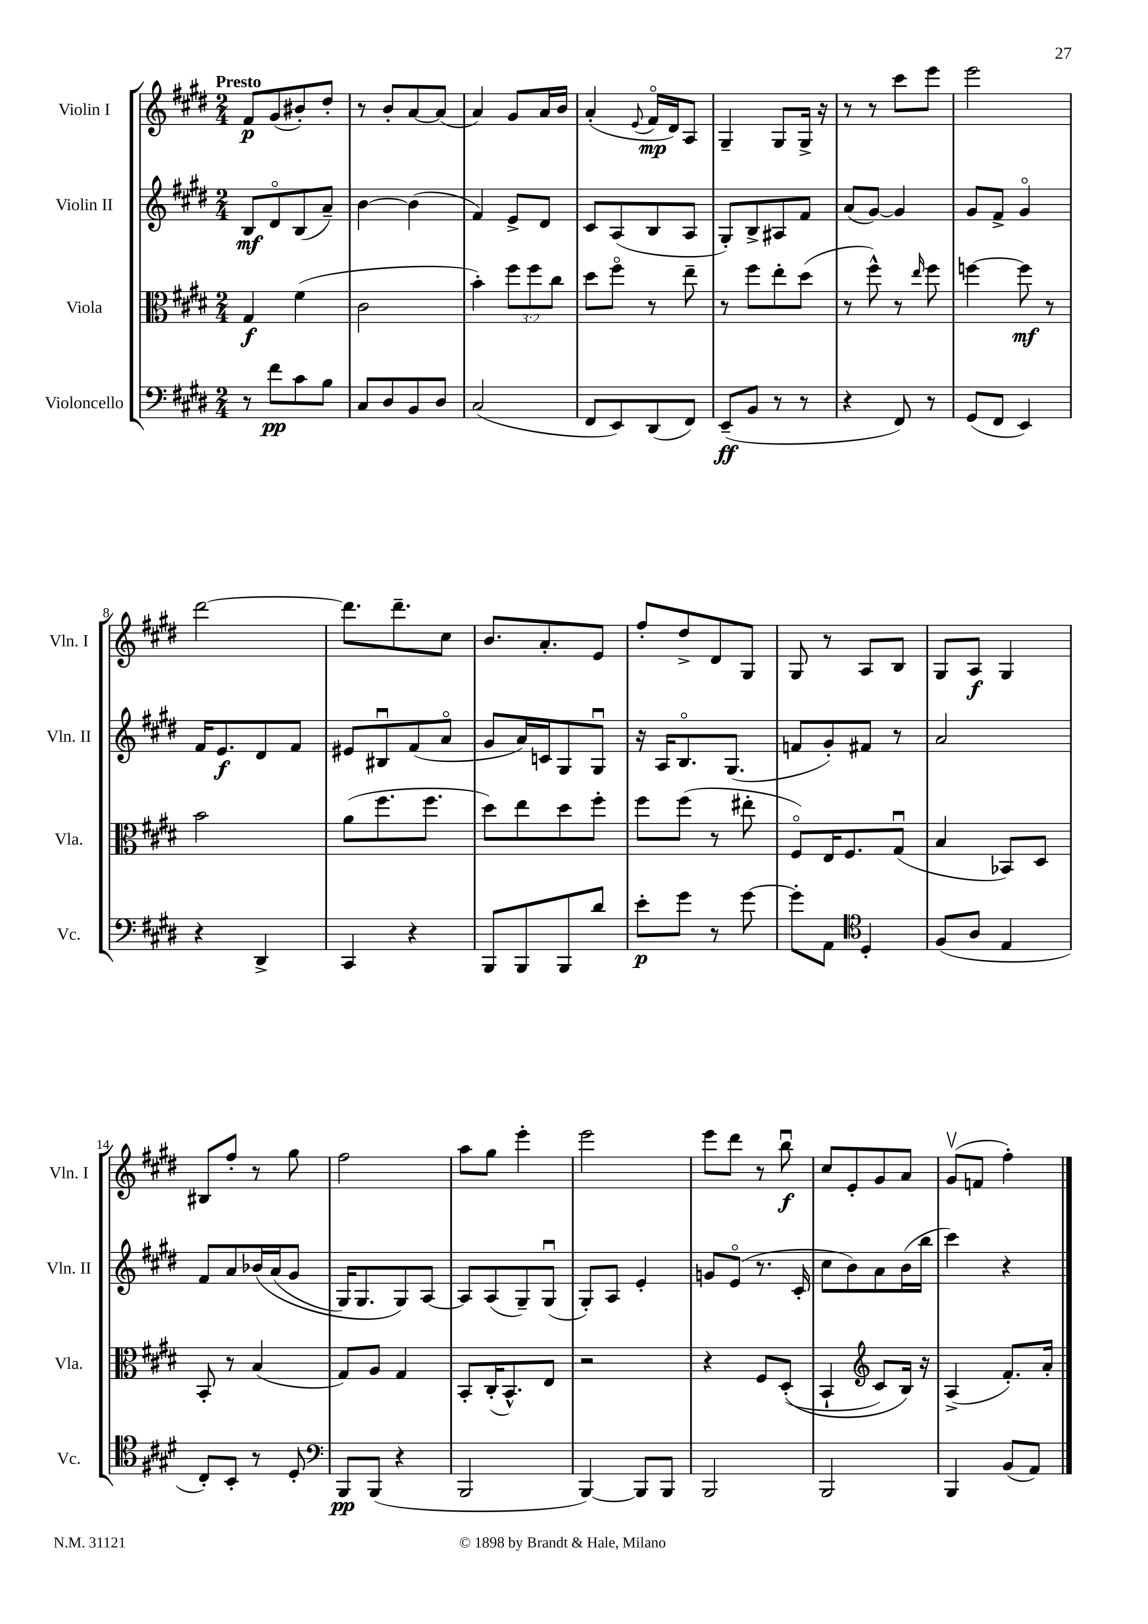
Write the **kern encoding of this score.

**kern	**dynam	**kern	**dynam	**kern	**dynam	**kern	**dynam
*part4	*part4	*part3	*part3	*part2	*part2	*part1	*part1
*staff4	*staff4	*staff3	*staff3	*staff2	*staff2	*staff1	*staff1
*I"Violoncello	*	*I"Viola	*	*I"Violin II	*	*I"Violin I	*
*I'Vc.	*	*I'Vla.	*	*I'Vln. II	*	*I'Vln. I	*
*clefF4	*	*clefC3	*	*clefG2	*	*clefG2	*
*k[f#c#g#d#]	*	*k[f#c#g#d#]	*	*k[f#c#g#d#]	*	*k[f#c#g#d#]	*
*M2/4	*	*M2/4	*	*M2/4	*	*M2/4	*
=1	=1	=1	=1	=1	=1	=1	=1
!	!	!	!	!	!	!LO:TX:a:B:t=Presto	!
8r	.	4G#/	f	8B/L	mf	8f#/L	p
8f#\L	pp	.	.	8d#/	.	(8g#/	.
8c#\	.	(4f#\	.	(8B/	.	8b#X'/)	.
8B\J	.	.	.	8a~/J)	.	8dd#'/J	.
=2	=2	=2	=2	=2	=2	=2	=2
8C#/L	.	2c#\	.	[4b\	.	8r	.
8D#/	.	.	.	.	.	8b'/L	.
8BB/	.	.	.	(4b\]	.	[8a/	.
8D#/J	.	.	.	.	.	(8a/J]	.
=3	=3	=3	=3	=3	=3	=3	=3
(2C#/	.	4b'\)	.	4f#/)	.	4a/)	.
.	.	12ff#\L	.	8e^/L	.	8g#/L	.
.	.	12ff#\	.	.	.	.	.
.	.	.	.	8d#/J	.	16a/L	.
.	.	12cc#\J	.	.	.	.	.
.	.	.	.	.	.	16b/JJ	.
=4	=4	=4	=4	=4	=4	=4	=4
8FF#/L	.	8dd#\L	.	8c#/L	.	(4a'/	.
8EE/)	.	8ff#\J	.	(8A/	.	.	.
.	.	.	.	.	.	8qqe/	.
(8DD#/	.	8r	.	8B/	.	16f#/LL	mp
.	.	.	.	.	.	16d#/J)	.
8FF#/J)	.	8ee~\	.	8A/J	.	8A/J	.
=5	=5	=5	=5	=5	=5	=5	=5
(8EE~/L	ff	8r	.	8G#'/L)	.	4G#~/	.
8BB/J	.	8ff#\L	.	8B^/	.	.	.
8r	.	8ee'\	.	8A#X/	.	8G#/L	.
8r	.	(8dd#\J	.	8f#/J	.	16G#^/Jk	.
.	.	.	.	.	.	16r	.
=6	=6	=6	=6	=6	=6	=6	=6
4r	.	8r	.	(8a/L	.	8r	.
.	.	8ff#^^\)	.	[8g#/J)	.	8r	.
8FF#/)	.	8r	.	4g#/]	.	8ccc#\L	.
.	.	16qqee/	.	.	.	.	.
8r	.	8ff#\	.	.	.	8eee\J	.
=7	=7	=7	=7	=7	=7	=7	=7
(8GG#/L	.	[4ffn\	.	8g#/L	.	2eee\	.
8FF#/J	.	.	.	8f#^/J	.	.	.
4EE/)	.	8ff\]	mf	4g#/	.	.	.
.	.	8r	.	.	.	.	.
!!LO:LB:g=z
=8	=8	=8	=8	=8	=8	=8	=8
4r	.	2b\	.	16f#/KL	.	[2ddd#\	.
.	.	.	.	8.e/	f	.	.
4DD#^/	.	.	.	8d#/	.	.	.
.	.	.	.	8f#/J	.	.	.
=9	=9	=9	=9	=9	=9	=9	=9
4CC#/	.	(8a\L	.	8e#X/L	.	8.ddd#\L]	.
.	.	8.ff#\	.	8B#Xu/	.	.	.
.	.	.	.	.	.	8.ddd#~\	.
4r	.	.	.	(8f#/	.	.	.
.	.	8.ff#\J	.	.	.	.	.
.	.	.	.	8a/J	.	8cc#\J	.
=10	=10	=10	=10	=10	=10	=10	=10
8BBB/L	.	8dd#\L)	.	8g#/L	.	8.b/L	.
8BBB/	.	8ee\	.	16a/L)	.	.	.
.	.	.	.	16cn/J	.	8.a'/	.
8BBB/	.	8dd#\	.	8G#/	.	.	.
8d#/J	.	8ff#'\J	.	8G#u/J	.	8e/J	.
=11	=11	=11	=11	=11	=11	=11	=11
8e'\L	p	8ff#\L	.	16r	.	8ff#'/L	.
.	.	.	.	16A/KL	.	.	.
8g#\J	.	(8ff#\J	.	8.B/	.	8dd#^/	.
8r	.	8r	.	.	.	8d#/	.
.	.	.	.	(8.G#/J	.	.	.
[8g#\	.	8ee#X'\	.	.	.	8G#/J	.
=12	=12	=12	=12	=12	=12	=12	=12
8g#'\L]	.	8F#/L)	.	8fn/L	.	8G#/	.
8AA\J	.	16E/K	.	8g#'/)	.	8r	.
.	.	8.F#/	.	.	.	.	.
*clefC4	*	*	*	*	*	*	*
4D#'/	.	.	.	8f#X/J	.	8A/L	.
.	.	(8G#u/J	.	8r	.	8B/J	.
=13	=13	=13	=13	=13	=13	=13	=13
(8F#/L	.	4B/	.	2a/	.	8G#/L	.
8A/J	.	.	.	.	.	8A/J	f
4E/	.	8BB-X/L)	.	.	.	4G#/	.
.	.	8D#/J	.	.	.	.	.
!!LO:LB:g=z
=14	=14	=14	=14	=14	=14	=14	=14
8C#'/L)	.	8BB'/	.	8f#/L	.	8B#X/L	.
8BB'/J	.	8r	.	8a/	.	8ff#'/J	.
8r	.	(4B/	.	(16b-X/L	.	8r	.
.	.	.	.	(16a/J	.	.	.
8D#'/	.	.	.	8g#/J	.	8gg#\	.
=15	=15	=15	=15	=15	=15	=15	=15
*clefF4	*	*	*	*	*	*	*
8BBB/L	pp	8G#/L)	.	16G#/KL)	.	2ff#\	.
.	.	.	.	8.G#/	.	.	.
(8BBB/J	.	8A/J	.	.	.	.	.
4r	.	4G#/	.	8G#/)	.	.	.
.	.	.	.	[8A/J	.	.	.
=16	=16	=16	=16	=16	=16	=16	=16
2BBB/	.	8BB'/L	.	8A/L]	.	8aa\L	.
.	.	(16C#'/K	.	(8A/	.	8gg#\J	.
.	.	8.BB^^/)	.	.	.	.	.
.	.	.	.	8G#~/)	.	4eee'\	.
.	.	8E/J	.	(8G#u/J	.	.	.
=17	=17	=17	=17	=17	=17	=17	=17
[4BBB/)	.	2r	.	8G#'/L)	.	2eee\	.
.	.	.	.	8A/J	.	.	.
8BBB/L]	.	.	.	4e'/	.	.	.
8BBB/J	.	.	.	.	.	.	.
=18	=18	=18	=18	=18	=18	=18	=18
2BBB/	.	4r	.	8gn/L	.	8eee\L	.
.	.	.	.	(8e/J	.	8ddd#\J	.
.	.	8F#/L	.	8.r	.	8r	.
.	.	((8D#'/J	.	.	.	8bbu\	f
.	.	.	.	16c#'/	.	.	.
=19	=19	=19	=19	=19	=19	=19	=19
2BBB/	.	4BB`/	.	8cc#\L	.	8cc#/L	.
.	.	.	.	8b\)	.	8e'/	.
*	*	*clefG2	*	*	*	*	*
.	.	8c#/L)	.	8a\	.	8g#/	.
.	.	16B/Jk)	.	(16b\L	.	8a/J	.
.	.	16r	.	16bb\JJ	.	.	.
=20	=20	=20	=20	=20	=20	=20	=20
4BBB/	.	(4A^/	.	4ccc#\)	.	(8g#v/L	.
.	.	.	.	.	.	8fn/J	.
(8BB/L	.	8.f#'/L)	.	4r	.	4ff#'\)	.
8AA/J)	.	.	.	.	.	.	.
.	.	16a'/Jk	.	.	.	.	.
==	==	==	==	==	==	==	==
*-	*-	*-	*-	*-	*-	*-	*-
